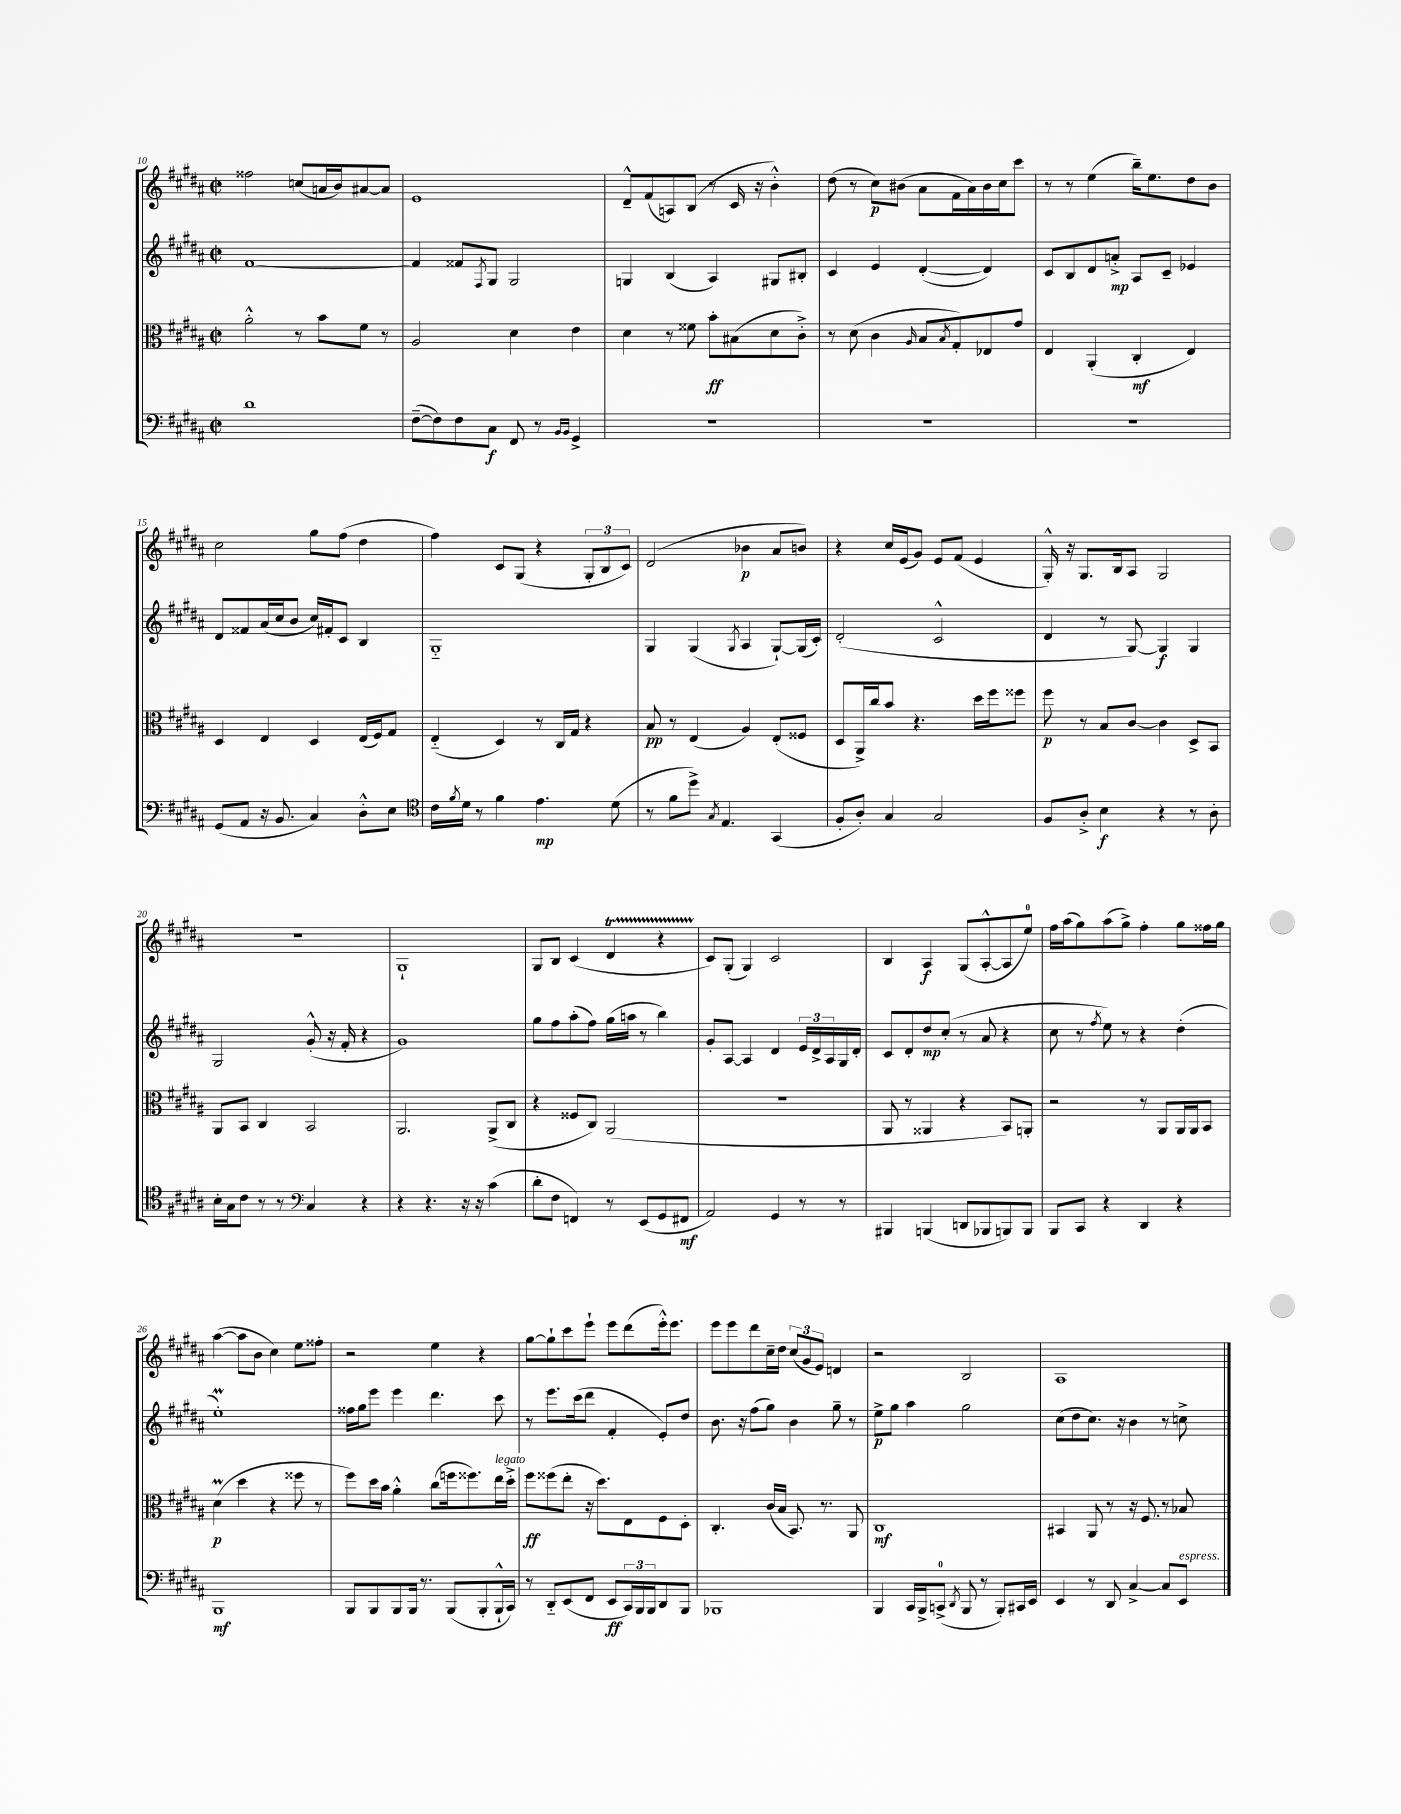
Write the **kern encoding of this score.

**kern	**kern	**kern	**kern
*staff4	*staff3	*staff2	*staff1
*clefF4	*clefC3	*clefG2	*clefG2
*k[f#c#g#d#a#]	*k[f#c#g#d#a#]	*k[f#c#g#d#a#]	*k[f#c#g#d#a#]
*M2/2	*M2/2	*M2/2	*M2/2
*met(c|)	*met(c|)	*met(c|)	*met(c|)
1d#	2a#'^^	[1f#	2ff##
.	8r	.	(8cc
.	8b	.	16a
.	.	.	16b)
.	8f#	.	[8a#
.	8r	.	8a#]
=	=	=	=
([8F#~	2A#	4f#]	1e
8F#])	.	.	.
8F#	.	8f##	.
.	.	8qF#	.
8C#	.	8G#	.
8FF#	4d#	2G#	.
8r	.	.	.
16qqBB	.	.	.
16qqBB	.	.	.
4GG#^	4e	.	.
=	=	=	=
1r	4d#	4G	8d#~^^
.	.	.	(8f#
.	8r	(4B	8A)
.	8f##	.	(8B
.	8b'	4A#)	8r
.	(8B#	.	16c#
.	.	.	16r
.	8d#	8G#	4b'^^)
.	8c#'^)	8B#'	.
=	=	=	=
1r	8r	4c#	(8dd#
.	(8d#	.	8r
.	4c#	4e	8cc#)
.	.	.	(8b#
.	16qqA#	.	.
.	8B	([4d#'	8a#
.	8qB	.	.
.	8G#')	.	16f#
.	.	.	16a#)
.	8E-	4d#])	16b#
.	.	.	16cc#
.	8g#	.	8ccc#
=	=	=	=
1r	4E	8c#	8r
.	.	8B	8r
.	(4AA#'	8d#	(4ee
.	.	8a'^	.
.	4C#'	8A#	16bb~)
.	.	.	8.ee
.	.	8c#~	.
.	4E)	4e-	8dd#
.	.	.	8b
=	=	=	=
(8GG#	4D#	8d#	2cc#
8AA#	.	8f##	.
16r	4E	(16a#	.
8.BB	.	16cc#	.
.	.	8b	.
4C#)	4D#	16cc#)	8gg#
.	.	16f#'	.
.	.	8c#	(8ff#
8D#'^^	(16E	4B	4dd#
.	16F#)	.	.
8E	8G#	.	.
=	=	=	=
*clefC4	*	*	*
16c#	(4E'~	1G#'~	4ff#)
8qf#	.	.	.
16d#	.	.	.
8r	.	.	.
4f#	4D#)	.	8c#
.	.	.	(8G#
4.e	8r	.	4r
.	16C#	.	.
.	16G#	.	.
.	4r	.	12G#'
.	.	.	12B
(8d#	.	.	.
.	.	.	12c#)
=	=	=	=
8r	8B	4G#	(2d#
8f#	8r	.	.
8dd#^)	(4E	(4G#	.
8qG#	.	.	.
4.E	.	.	.
.	.	8qG#	.
.	4A#)	4A#	4b-
(4GG#	(8E'	[8G#`)	8a#
.	8F##	(16G#]	8b)
.	.	16c#')	.
=	=	=	=
8F#'	8D#	(2d#'	4r
8A#')	16AA#^)	.	.
.	16cc#	.	.
4G#	8b	.	16cc#
.	.	.	(16e
.	4.r	.	8g#)
2G#	.	2c#^^	8e
.	.	.	(8f#
.	16dd#	.	4e
.	16ff#	.	.
.	8ff##	.	.
=	=	=	=
8F#	8ff#	4d#	16G#'^^)
.	.	.	16r
8A#'^	8r	.	8.G#
4B	8B	8r	.
.	.	.	16B
.	[8c#	[8G#)	8A#
4r	4c#]	4G#]	2G#
8r	8D#^	4G#	.
8A#'	8BB	.	.
=	=	=	=
16B'	8AA#	2G#	1r
16G#	.	.	.
8c#	8BB	.	.
8r	4C#	.	.
8r	.	.	.
*clefF4	*	*	*
4C#	2BB	(8g#'^^	.
.	.	16r	.
.	.	16f#'	.
4r	.	4r	.
=	=	=	=
4r	2.AA#	1g#)	1G#`
4.r	.	.	.
16r	.	.	.
16r	.	.	.
(4c#	(8AA#^	.	.
.	8C#	.	.
=	=	=	=
8d#'	4r	8gg#	8G#
8F#	.	8ff#	8B
4FF)	8F##	(8aa#'	(4c#
.	8C#)	8ff#)	.
8r	(2AA#	(16gg#	4d#
.	.	16aa	.
(8EE	.	8r	.
8GG#	.	4bb)	4r
8FF#	.	.	.
=	=	=	=
2AA#)	1r	8g#'	8c#)
.	.	[8A#	(8G#'
.	.	4A#]	4G#)
4GG#	.	4d#	2c#
8r	.	24e	.
.	.	24d#^	.
.	.	24A#	.
8r	.	16G#	.
.	.	16d#'	.
=	=	=	=
4BBB#	8AA#	8c#	4B
.	8r	8d#'	.
(4BBB	4AA##	8dd#	4A#
.	.	(8cc#'	.
8DD	4r	8r	(8G#
8BBB-	.	8a#	[8A#'^^
8BBB)	8BB)	4r	8A#]
8BBB	8AA'	.	8ee)
=	=	=	=
8BBB	2r	8cc#	16ff#
.	.	.	(16aa#
8CC#	.	8r	8gg#)
.	.	8qff#	.
4r	.	8ee)	(8aa#
.	.	8r	8gg#^)
4DD#	8r	4r	4ff#'
.	8AA#	.	.
4r	16AA#	(4dd#'	8gg#
.	16AA#	.	.
.	8BB	.	16ff##
.	.	.	16gg#
=	=	=	=
1BBB	(4d#	1ee')	([4aa#
.	4dd#	.	8aa#]
.	.	.	8b
.	4r	.	4cc#)
.	8ff##	.	8ee
.	8r	.	8ff##'
=	=	=	=
8BBB	8ff#)	16ff##	2r
.	.	16gg#	.
8BBB	16dd#	8eee	.
.	16b	.	.
8BBB	4a#'^^	4eee	.
16BBB	.	.	.
8.r	.	.	.
.	(8cc#	4.ddd#	4ee
(8BBB	16ff	.	.
.	8.ff##)	.	.
8BBB'	.	.	4r
16BBB`^^	16ee	8ccc#	.
16CC#)	16dd#'^	.	.
=	=	=	=
8r	8ff#	8r	[8gg#
8DD#'~	(8ff##	8.eee	8gg#`]
(8EE	8ee'	.	8ccc#
.	.	(16ccc#	.
8FF#	16r	8ddd#	8eee`
.	8.dd#)	.	.
8EE	.	4f#'	8eee
24CC#)	8E	.	(8ddd#
24BBB	.	.	.
24BBB	.	.	.
8DD#	8F#	8e')	16eee'^^)
.	.	.	8.eee
8BBB	8D#'	8dd#	.
=	=	=	=
1BBB-	4.C#'	8.b	8eee
.	.	.	8eee
.	.	16r	.
.	.	(8ff#	8ddd#
.	(16c#	8gg#)	16cc#~
.	16B	.	16dd#
.	8.BB)	4b	(12cc#
.	.	.	12g#
.	.	.	12e)
.	8.r	.	.
.	.	8gg#~	4d
.	8AA#	8r	.
=	=	=	=
4BBB	1C#	8ee^	2r
.	.	8gg#	.
16CC#	.	4aa#	.
16BBB^	.	.	.
(8CC^	.	.	.
8qDD#	.	.	.
8BBB	.	2gg#	2B
8r	.	.	.
8BBB')	.	.	.
16CC#	.	.	.
16EE	.	.	.
=	=	=	=
4EE	4BB#	(8cc#	1A#
.	.	8dd#	.
8r	8AA#	8.cc#)	.
8DD#	8r	.	.
.	.	16r	.
[4C#^	16r	4b	.
.	8.F#	.	.
8C#]	8r	8r	.
8EE	8B-	8cc^	.
==	==	==	==
*-	*-	*-	*-
